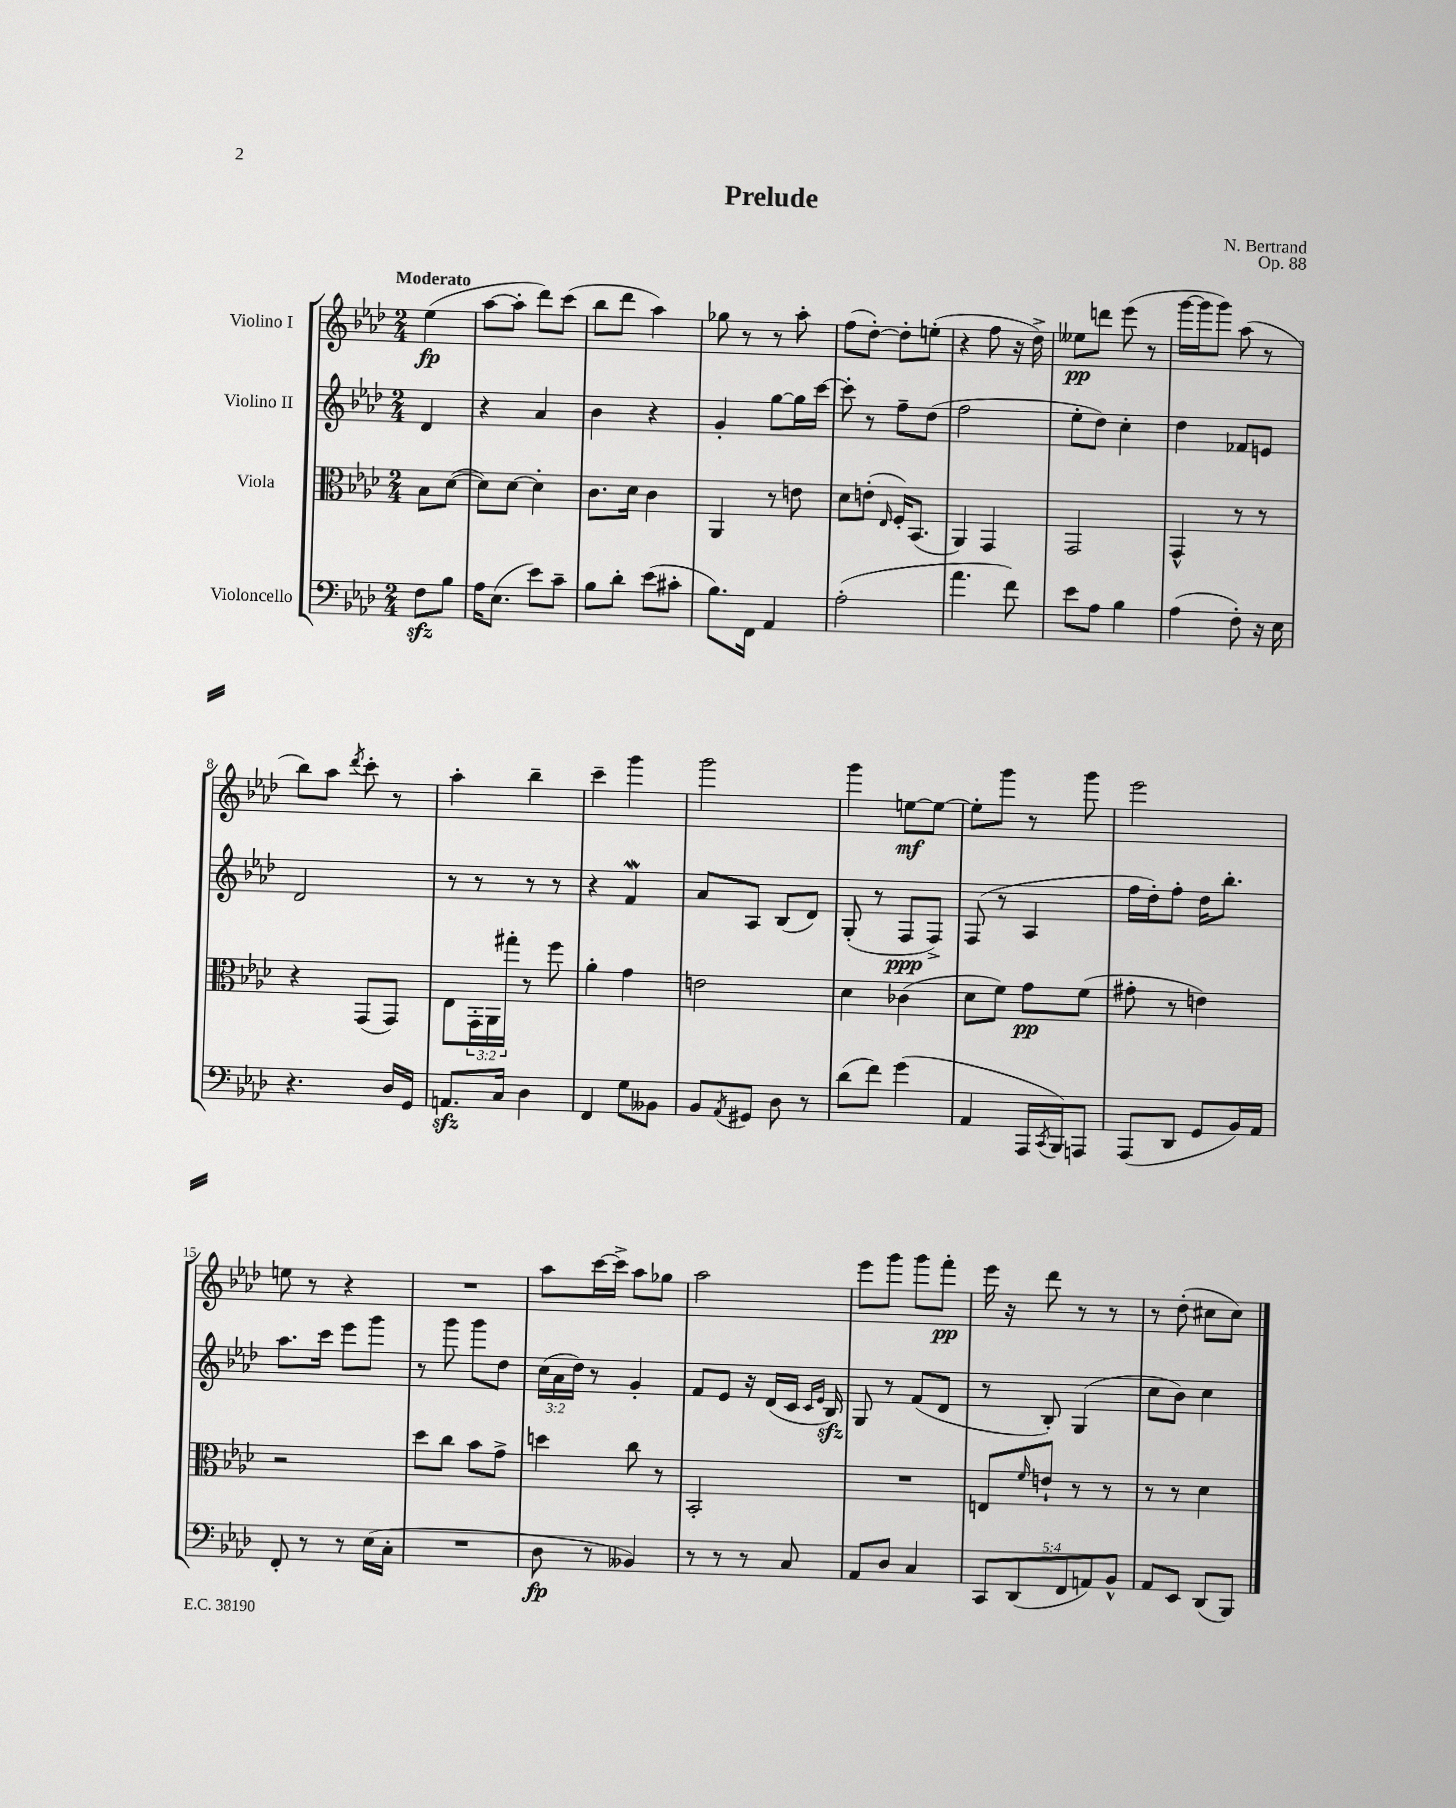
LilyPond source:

\header { title = "Prelude" composer = "N. Bertrand" opus = "Op. 88" }
<<
\new StaffGroup <<
\new Staff = "s0" \with { instrumentName = "Violino I" } {
    \clef treble \key aes \major \numericTimeSignature \time 2/4 \partial 4 \tempo "Moderato"
    ees''4\fp( |
    aes''8~ aes''8-. des'''8) c'''8( |
    bes''8 des'''8 aes''4) |
    ges''8 r8 r8 aes''8-. |
    f''8( des''8~-.) des''8-. e''8-.( |
    r4 f''8 r16 des''16->) |
    eeses''8\pp d'''8 ees'''8( r8 |
    g'''16~ g'''16 g'''8) aes''8( r8 |
    bes''8) aes''8 \acciaccatura { des'''8 } c'''8-. r8 |
    aes''4-. bes''4-- |
    c'''4-- g'''4 |
    g'''2 |
    g'''4 e''8~\mf e''8~ |
    e''8-. g'''8 r8 g'''8 |
    ees'''2 |
    e''8 r8 r4 |
    R2 |
    aes''8 c'''16~ c'''16-> aes''8 ges''8 |
    aes''2 |
    ees'''8 g'''8 g'''8 f'''8-.\pp |
    ees'''16 r16 des'''8 r8 r8 |
    r8 des''8-.( cis''8 cis''8) \bar "|." |
}
\new Staff = "s1" \with { instrumentName = "Violino II" } {
    \clef treble \key aes \major \numericTimeSignature \time 2/4 \override Staff.TupletNumber.text = #tuplet-number::calc-fraction-text \partial 4
    des'4 |
    r4 aes'4 |
    bes'4 r4 |
    g'4-. g''8~ g''16 c'''16~ |
    c'''8-. r8 f''8-- des''8( |
    f''2 |
    ees''8-. des''8) c''4-. |
    des''4 fes'8 e'8 |
    des'2 |
    r8 r8 r8 r8 |
    r4 f'4\mordent |
    aes'8 aes8 bes8( des'8) |
    g8-.( r8 f8\ppp f8->) |
    f8( r8 aes4 |
    f''16 des''16-.) f''8-. des''16 bes''8.-. |
    aes''8. c'''16 ees'''8 g'''8 |
    r8 g'''8 g'''8 des''8 |
    \tuplet 3/2 { c''16( aes'16 des''16) } r8 g'4-. |
    f'8 ees'8 r16 des'16( c'16 \grace { c'16 ees'16 } bes16\sfz) |
    g8 r8 f'8( des'8 |
    r8 bes8-.) g4( |
    c''8 bes'8) c''4 \bar "|." |
}
\new Staff = "s2" \with { instrumentName = "Viola" } {
    \clef alto \key aes \major \numericTimeSignature \time 2/4 \override Staff.TupletNumber.text = #tuplet-number::calc-fraction-text \partial 4
    bes8 des'8~( |
    des'8) des'8~ des'4-. |
    c'8. des'16 c'4 |
    aes,4 r8 e'8 |
    des'8 e'8-.( \grace { ees16 } f16-.) bes,8.( |
    aes,4) g,4 |
    g,2 |
    g,4-^ r8 r8 |
    r4 g,8( g,8) |
    ees8 \tuplet 3/2 { g,16-. aes,16 gis''16-. } r8 f''8 |
    aes'4-. g'4 |
    e'2 |
    des'4 ces'4( |
    des'8 f'8) g'8\pp f'8( |
    gis'8-. r8 e'4) |
    r2 |
    des''8 c''8 bes'8 g'8-> |
    d''4 c''8 r8 |
    bes,2-. |
    R2 |
    e8 \grace { f'16 } e'8-! r8 r8 |
    r8 r8 des'4 \bar "|." |
}
\new Staff = "s3" \with { instrumentName = "Violoncello" } {
    \clef bass \key aes \major \numericTimeSignature \time 2/4 \override Staff.TupletNumber.text = #tuplet-number::calc-fraction-text \partial 4
    f8\sfz bes8 |
    aes16 ees8.( ees'8) c'8-- |
    bes8 des'8-. ees'8( cis'8-. |
    bes8.) f,16 aes,4 |
    aes2-.( |
    aes'4. f'8) |
    ees'8 aes8 bes4 |
    aes4( f8-.) r16 ees16 |
    r4. des16 g,16 |
    a,8.\sfz c16 des4 |
    f,4 g8 beses,8 |
    bes,8 \acciaccatura { aes,8 } gis,8 des8 r8 |
    des'8( f'8) g'4( |
    aes,4 aes,,16 \acciaccatura { c,8 } bes,,16) a,,8 |
    aes,,8( des,8 g,8 bes,16) aes,16 |
    f,8-. r8 r8 ees16( c16-. |
    R2 |
    des8\fp r8 beses,4) |
    r8 r8 r8 c8 |
    aes,8 des8 c4 |
    \tuplet 5/4 { c,8 des,8( f,8 a,8) bes,8-^ } |
    aes,8 ees,8 des,8( bes,,8) \bar "|." |
}
>>
>>
